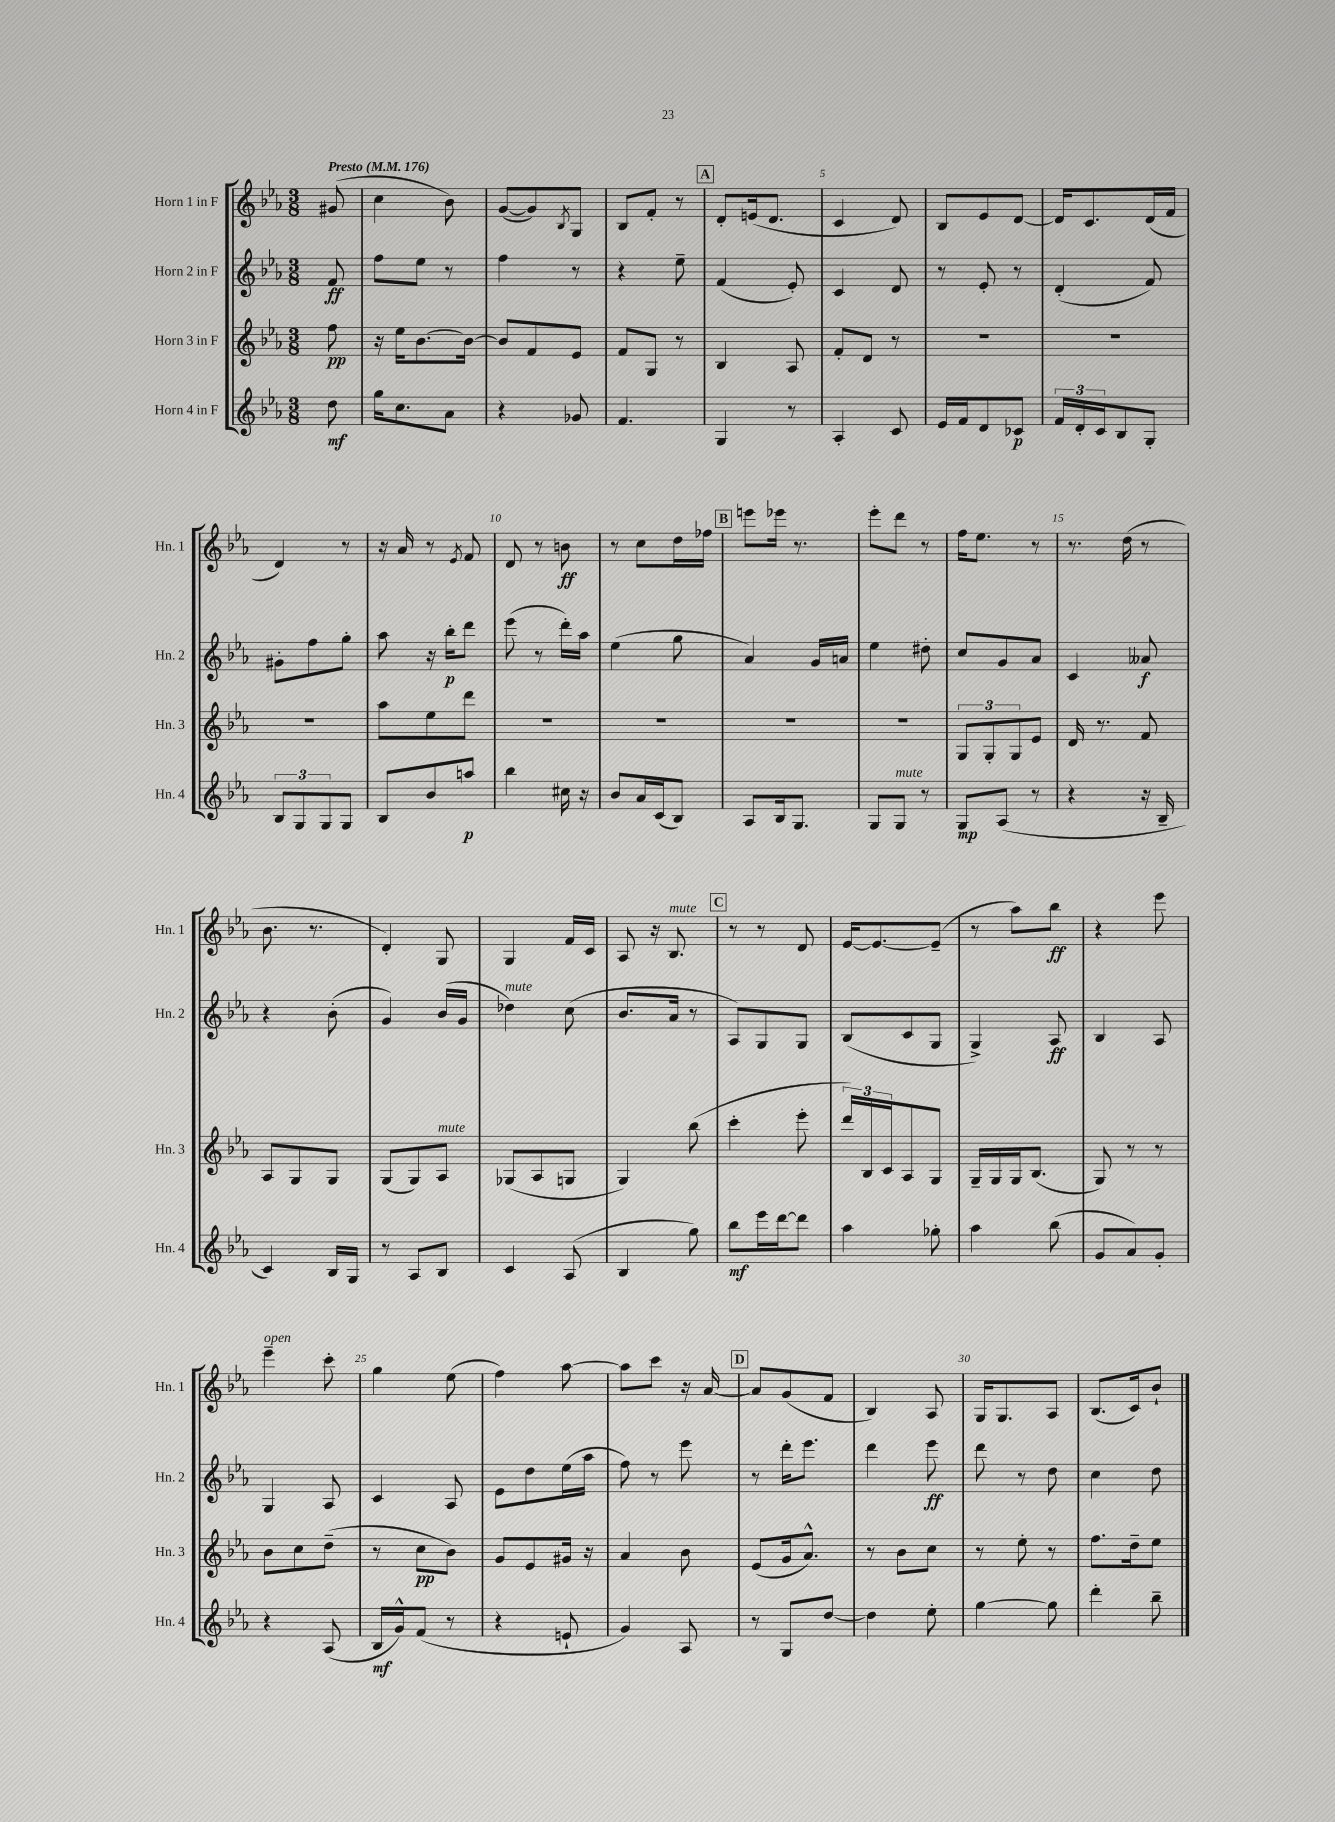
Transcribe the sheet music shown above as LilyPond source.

<<
\new StaffGroup <<
\new Staff = "s0" \with { instrumentName = "Horn 1 in F" shortInstrumentName = "Hn. 1" } {
    \clef treble \key ees \major \numericTimeSignature \time 3/8 \partial 8 \tempo "Presto" 4 = 176
    gis'8( |
    c''4 bes'8) |
    g'8~( g'8) \acciaccatura { bes8 } g8 |
    bes8 f'8-. r8 |
    \mark \markup { \box "A" } d'8-. e'16( d'8. |
    c'4 d'8) |
    bes8 ees'8 d'8~ |
    d'16 c'8. d'16( f'16 |
    d'4) r8 |
    r16 aes'16 r8 \acciaccatura { ees'8 } f'8 |
    d'8 r8 b'8\ff |
    r8 c''8 d''16 fes''16 |
    \mark \markup { \box "B" } e'''8 ees'''16 r8. |
    ees'''8-. d'''8 r8 |
    f''16 ees''8. r8 |
    r8. d''16( r8 |
    bes'8. r8. |
    d'4-.) g8 |
    g4 f'16 c'16 |
    aes8 r16 bes8.^\markup { \italic "mute" } |
    \mark \markup { \box "C" } r8 r8 d'8 |
    ees'16~ ees'8.~ ees'8--( |
    r8 aes''8) bes''8\ff |
    r4 ees'''8 |
    ees'''4--^\markup { \italic "open" } c'''8-. |
    g''4 ees''8( |
    f''4) aes''8~ |
    aes''8 c'''8 r16 aes'16~ |
    \mark \markup { \box "D" } aes'8 g'8( f'8 |
    bes4) aes8 |
    g16 g8. aes8 |
    bes8.( c'16) bes'8-! \bar "|." |
}
\new Staff = "s1" \with { instrumentName = "Horn 2 in F" shortInstrumentName = "Hn. 2" } {
    \clef treble \key ees \major \numericTimeSignature \time 3/8 \partial 8
    f'8\ff |
    f''8 ees''8 r8 |
    f''4 r8 |
    r4 ees''8-- |
    \mark \markup { \box "A" } f'4( ees'8-.) |
    c'4 d'8 |
    r8 ees'8-. r8 |
    d'4-.( f'8) |
    gis'8-. f''8 g''8-. |
    aes''8 r16 bes''16-.\p d'''8 |
    ees'''8( r8 d'''16-.) aes''16 |
    ees''4( g''8 |
    \mark \markup { \box "B" } aes'4) g'16 a'16 |
    ees''4 dis''8-. |
    c''8 g'8 aes'8 |
    c'4 aeses'8\f |
    r4 bes'8-.( |
    g'4) bes'16( g'16 |
    des''4^\markup { \italic "mute" }) c''8( |
    bes'8. aes'16 r8 |
    \mark \markup { \box "C" } aes8) g8 g8 |
    bes8( c'8 g8 |
    g4->) aes8\ff |
    bes4 aes8 |
    g4 aes8 |
    c'4 aes8 |
    ees'8 d''8 ees''16( aes''16 |
    f''8) r8 ees'''8 |
    \mark \markup { \box "D" } r8 d'''16-. ees'''8. |
    d'''4 ees'''8\ff |
    d'''8 r8 d''8 |
    c''4 d''8 \bar "|." |
}
\new Staff = "s2" \with { instrumentName = "Horn 3 in F" shortInstrumentName = "Hn. 3" } {
    \clef treble \key ees \major \numericTimeSignature \time 3/8 \partial 8
    f''8\pp |
    r16 ees''16 bes'8.~ bes'16~ |
    bes'8 f'8 ees'8 |
    f'8 g8 r8 |
    \mark \markup { \box "A" } bes4 aes8 |
    f'8-. d'8 r8 |
    R4. |
    R4. |
    R4. |
    aes''8 ees''8 d'''8 |
    R4. |
    R4. |
    \mark \markup { \box "B" } R4. |
    R4. |
    \tuplet 3/2 { g8 g8-. g8 } ees'8 |
    d'16 r8. f'8 |
    aes8 g8 g8 |
    g8( g8) aes8^\markup { \italic "mute" } |
    ges8( aes8 g8 |
    g4) bes''8( |
    \mark \markup { \box "C" } c'''4-. ees'''8-. |
    \tuplet 3/2 { d'''16) bes16 c'16 } aes8 g8 |
    g16-- g16 g16 bes8.( |
    g8) r8 r8 |
    bes'8 c''8 d''8--( |
    r8 c''8\pp bes'8) |
    g'8 ees'8 gis'16 r16 |
    aes'4 bes'8 |
    \mark \markup { \box "D" } ees'8( g'16 aes'8.-^) |
    r8 bes'8 c''8 |
    r8 ees''8-. r8 |
    f''8. d''16-- ees''8 \bar "|." |
}
\new Staff = "s3" \with { instrumentName = "Horn 4 in F" shortInstrumentName = "Hn. 4" } {
    \clef treble \key ees \major \numericTimeSignature \time 3/8 \partial 8
    d''8\mf |
    g''16 c''8. aes'8 |
    r4 ges'8 |
    f'4. |
    \mark \markup { \box "A" } g4 r8 |
    aes4-. c'8 |
    ees'16 f'16 d'8 ces'8\p |
    \tuplet 3/2 { f'16 d'16-. c'16 } bes8 g8-. |
    \tuplet 3/2 { bes8 g8 g8 } g8 |
    bes8 bes'8 a''8\p |
    bes''4 cis''16 r16 |
    bes'8 aes'16 c'16( bes8) |
    \mark \markup { \box "B" } aes8 bes16 g8. |
    g8 g8^\markup { \italic "mute" } r8 |
    g8\mp aes8( r8 |
    r4 r16 bes16-- |
    c'4) bes16 g16 |
    r8 aes8 bes8 |
    c'4 aes8( |
    bes4 g''8) |
    \mark \markup { \box "C" } bes''8\mf ees'''16 d'''16~ d'''8 |
    aes''4 ges''8-. |
    aes''4 bes''8( |
    g'8 aes'8) g'8-. |
    r4 aes8( |
    bes16\mf g'16-^) f'8( r8 |
    r4 e'8-! |
    g'4) aes8 |
    \mark \markup { \box "D" } r8 g8 d''8~ |
    d''4 ees''8-. |
    g''4~ g''8 |
    d'''4-. bes''8-- \bar "|." |
}
>>
>>
\layout { \context { \Score \override BarNumber.break-visibility = ##(#f #t #t) barNumberVisibility = #(every-nth-bar-number-visible 5) } }
